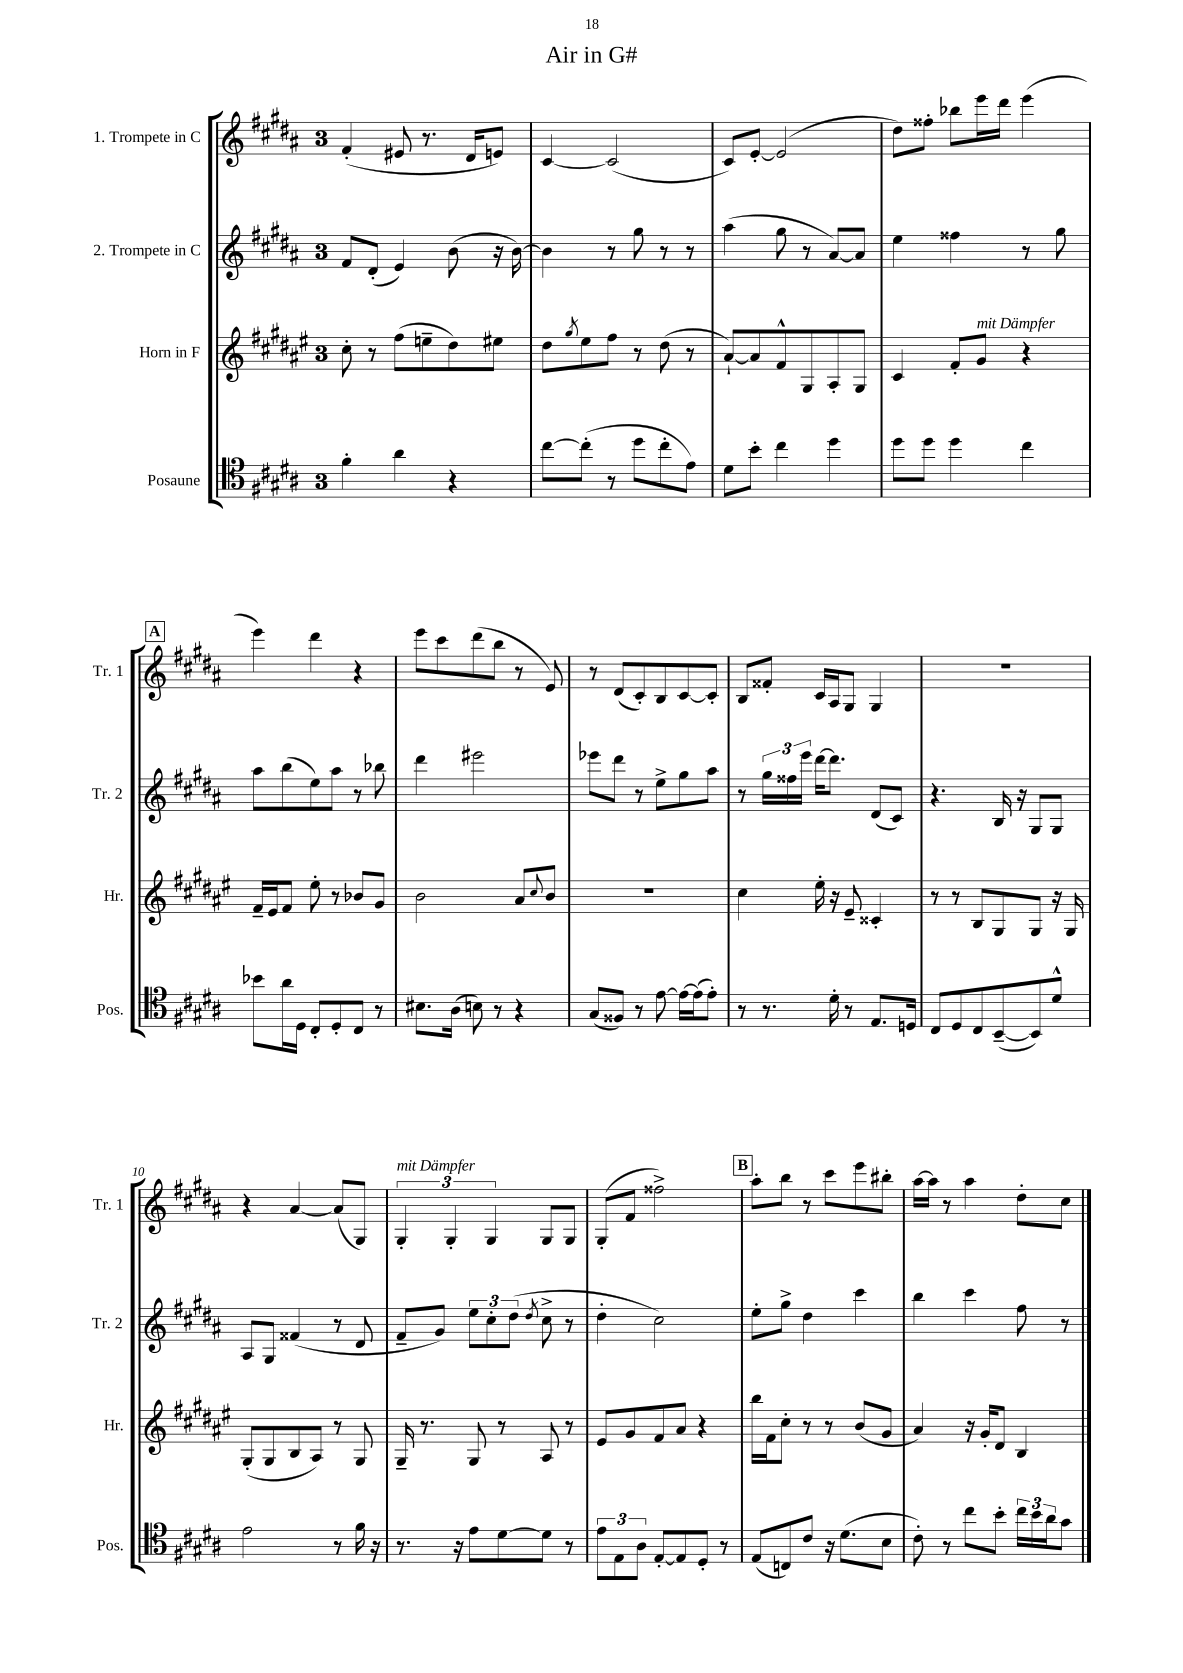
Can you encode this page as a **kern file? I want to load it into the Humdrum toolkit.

**kern	**kern	**kern	**kern
*staff4	*staff3	*staff2	*staff1
*clefC4	*clefG2	*clefG2	*clefG2
*k[f#c#g#d#a#]	*k[f#c#g#d#a#e#]	*k[f#c#g#d#a#]	*k[f#c#g#d#a#]
*M3/4	*M3/4	*M3/4	*M3/4
4f#'\	8cc#'\	8f#/L	(4f#'/
.	8r	(8d#'/J	.
4a#\	(8ff#\L	4e/)	8e#/
.	8ee~\	.	8.r
4r	8dd#\)	(8b\	.
.	.	.	16d#/LK
.	8ee#\J	16r	8e/J)
.	.	[16b\)	.
=	=	=	=
[8cc#\L	8dd#\L	4b\]	[4c#/
.	8qgg#/	.	.
(8cc#'\]J	8ee#\	.	.
8r	8ff#\J	8r	(2c#/]
8dd#\L	8r	8gg#\	.
8cc#'\	(8dd#\	8r	.
8e\J)	8r	8r	.
=	=	=	=
8d#\L	[8a#`/L)	(4aa#\	8c#/L)
8b'\J	8a#/]	.	[8e'/J
4cc#\	8f#^^/	8gg#\	(2e/]
.	8G#/	8r	.
4dd#\	8A#'/	[8a#/L)	.
.	8G#/J	8a#/]J	.
=	=	=	=
8dd#\L	4c#/	4ee\	8dd#\L)
8dd#\J	.	.	8ff##'\J
4dd#\	8f#'/L	4ff##\	8bb-\L
.	8g#/J	.	16eee\L
.	.	.	16ddd#\JJ
4cc#\	4r	8r	(4eee\
.	.	8gg#\	.
=	=	=	=
8b-\L	16f#~/LL	8aa#\L	4eee\)
.	16e#/J	.	.
16a#\L	8f#/J	(8bb\	.
16D#\JJ	.	.	.
8C#'/L	8ee#'\	8ee\)	4ddd#\
8D#'/	8r	8aa#\J	.
8C#/J	8b-/L	8r	4r
8r	8g#/J	8bb-\	.
=	=	=	=
8.B#\L	2b\	4ddd#\	8eee\L
.	.	.	8ccc#\
(16A#\Jk	.	.	.
8B\)	.	2eee#\	(8ddd#\
8r	.	.	8bb\J
4r	8a#/L	.	8r
.	8qqcc#/	.	.
.	8b/J	.	8e/)
=	=	=	=
(8G#/L	2.r	8eee-\L	8r
8F##/J)	.	8ddd#\J	(8d#/L
8r	.	8r	8c#'/)
[8e\	.	8ee^\L	8B/
16e\_LL	.	8gg#\	[8c#/
(16e\]J	.	.	.
8e'\J)	.	8aa#\J	8c#'/]J
=	=	=	=
8r	4cc#\	8r	8B/L
8.r	.	24gg#\LL	8f##'/J
.	.	24ff##\	.
.	.	24eee\JJ	.
.	16ee#'\	[16ddd#\LK	16c#/LL
16d#'\	16r	8.ddd#\]J	16A#/J
8r	8e#~/	.	8G#/J
8.E/L	4c##'/	(8d#/L	4G#/
.	.	8c#/J)	.
16D/Jk	.	.	.
=	=	=	=
8C#/L	8r	4.r	2.r
8D#/	8r	.	.
8C#/	8B/L	.	.
([8BB~/	8G#/	16B/	.
.	.	16r	.
8BB/])	8G#/J	8G#/L	.
8d#^^/J	16r	8G#/J	.
.	16G#/	.	.
=	=	=	=
2e\	(8G#'/L	8A#/L	4r
.	8G#/	8G#/J	.
.	8B/	(4f##/	[4a#/
.	8A#/J)	.	.
8r	8r	8r	(8a#/]L
16f#\	8G#/	8d#/	8G#/J)
16r	.	.	.
=	=	=	=
8.r	16G#~/	8f#~/L	6G#'/
.	8.r	.	.
.	.	8g#/J)	.
.	.	.	6G#'/
16r	.	.	.
8e\L	8G#/	12ee\L	.
.	.	12cc#'\	6G#/
[8d#\	8r	.	.
.	.	(12dd#\J	.
.	.	8qdd#/	.
8d#\]J	8A#/	8cc#^\	8G#/L
8r	8r	8r	8G#/J
=	=	=	=
12e\L	8e#/L	4dd#'\	(8G#'/L
12E\	.	.	.
.	8g#/	.	8f#/J
12A#\J	.	.	.
[8E'/L	8f#/	2cc#\)	2ff##^\)
8E/]	8a#/J	.	.
8D#'/J	4r	.	.
8r	.	.	.
=	=	=	=
(8E/L	16bb\LL	8ee'\L	8aa#'\L
.	16f#\J	.	.
8C/)	8cc#'\J	8gg#^\J	8bb\J
8c#/J	8r	4dd#\	8r
16r	8r	.	8ccc#\L
(8.d#\L	.	.	.
.	(8b/L	4ccc#\	8eee\
8B\J	8g#/J	.	8bb#'\J
=	=	=	=
8c#'\)	4a#/)	4bb\	[16aa#\LL
.	.	.	16aa#\]JJ
8r	.	.	8r
8cc#\L	16r	4ccc#\	4aa#\
.	16g#'/LK	.	.
8b'\J	8d#/J	.	.
24cc#\LL	4B/	8ff#\	8dd#'\L
24b\	.	.	.
24a#\J	.	.	.
8g#\J	.	8r	8cc#\J
==	==	==	==
*-	*-	*-	*-
